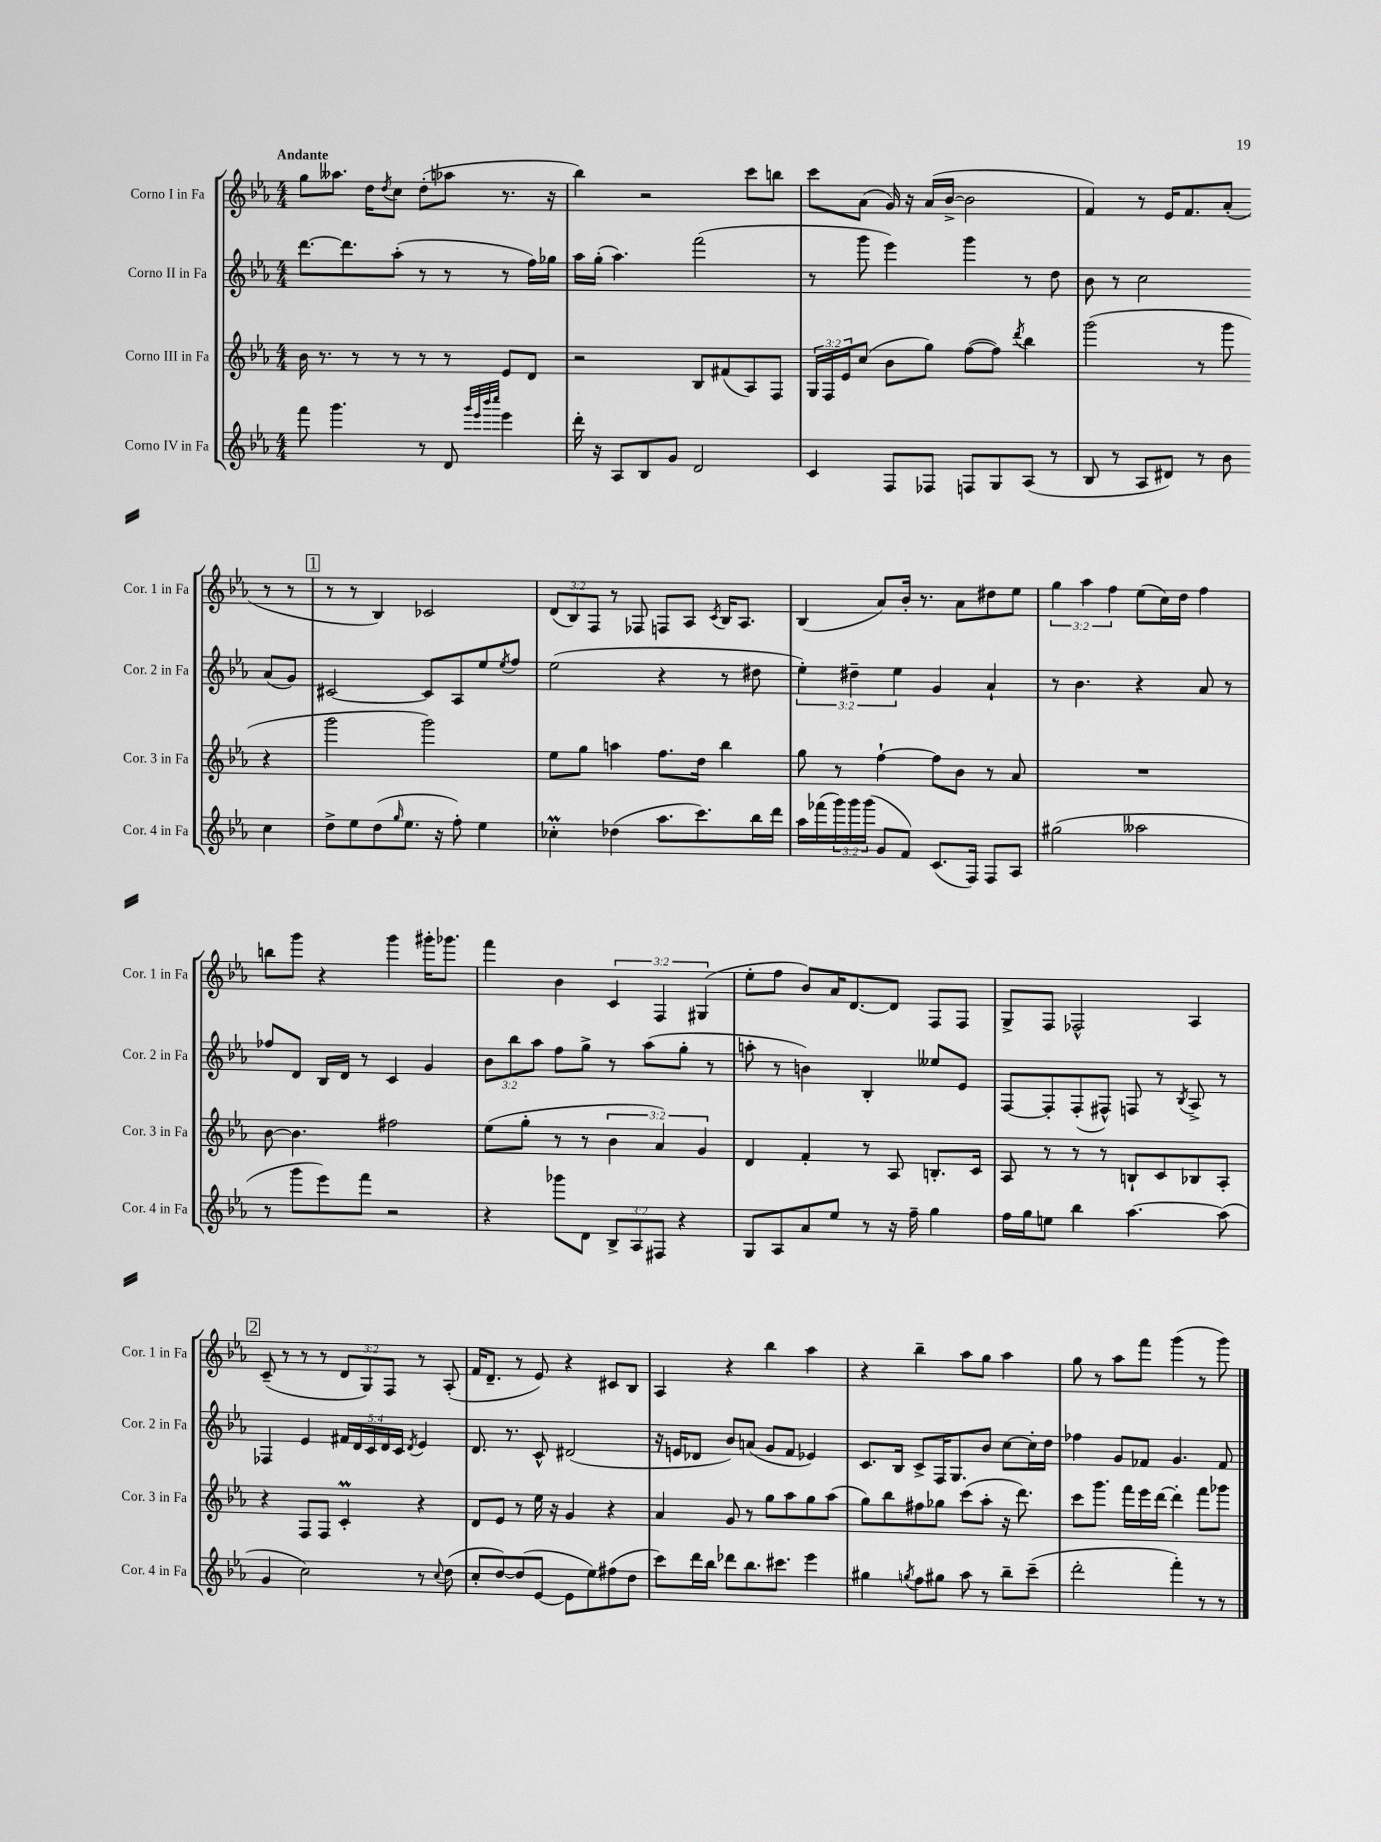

**kern	**kern	**kern	**kern
*staff4	*staff3	*staff2	*staff1
*clefG2	*clefG2	*clefG2	*clefG2
*k[b-e-a-]	*k[b-e-a-]	*k[b-e-a-]	*k[b-e-a-]
*M4/4	*M4/4	*M4/4	*M4/4
8fff\	16b-\	[8.ddd\L	8gg\L
.	8.r	.	.
4.ggg\	.	.	8.aa--\J
.	.	8.ddd\]	.
.	8r	.	.
.	.	.	16dd\LK
.	.	.	8qdd/
.	8r	(8aa-'\J	8cc\J
8r	8r	8r	(8dd'\L
8d/	8r	8r	8aa-\J
32qqggg/LLL	.	.	.
32qqeee-/	.	.	.
32qqbbb-/	.	.	.
32qqcccc/JJJ	.	.	.
4eee-\	8e-/L	8r	8.r
.	8d/J	16ff\LL)	.
.	.	16gg-\JJ	16r
=	=	=	=
16ddd'\	2r	16aa-\LL	4bb-\)
16r	.	(16gg'\JJ	.
8A-/L	.	4.aa-\)	.
8B-/	.	.	2r
8g/J	.	.	.
2d/	8B-/L	(2fff\	.
.	(8f#/	.	.
.	8A-/)	.	8ccc\L
.	8F/J	.	8bb\J
=	=	=	=
4c/	24G/LL	8r	8ccc\L
.	24F/	.	.
.	24e-/J	.	.
.	(8cc/J	8ggg\	(8a-\J
8F/L	8b-\L	4eee-\)	16g/)
.	.	.	16r
8F-/J	8gg\J)	.	(16a-/LL
.	.	.	[16b-^/JJ
8F/L	([8ff\L	4ggg\	2b-\]
8G/	8ff\]J)	.	.
.	8qddd/	.	.
(8A-/J	4bb-\	8r	.
8r	.	8dd\	.
=	=	=	=
8B-/	(2ggg\	8b-\	4f/)
8r	.	8r	.
8A-/L	.	2cc\	8r
8d#/J)	.	.	16e-/LK
.	.	.	8.f/
8r	8r	.	.
8b-\	8ggg\	.	(8a-'/J
4cc\	4r	(8a-/L	8r
.	.	8g/J)	8r
=	=	=	=
8dd^\L	2ggg\	[2c#/	8r
8ee-\	.	.	8r
(8dd\	.	.	4B-/)
16qqgg/	.	.	.
8.ee-\J	.	.	.
.	2ggg\)	8c#/]L	2c-/
16r	.	.	.
8ff'\)	.	8A-/	.
4ee-\	.	8ee-/	.
.	.	8qee-/	.
.	.	8ff/J	.
=	=	=	=
4cc-'\	8ee-\L	(2ee-\	(12d/L
.	.	.	12B-/)
.	8gg\J	.	.
.	.	.	12F/J
(4dd-\	4aa\	.	8r
.	.	.	8F-/
8.aa-\L	8.ff\L	4r	8F/L
.	.	.	8A-/J
8.ccc\)	16dd\Jk	.	.
.	.	.	8qc/
.	4bb-\	8r	16B-/LK
.	.	.	8.A-/J
16bb-\L	.	8dd#\	.
16ddd\JJ	.	.	.
=	=	=	=
16aa-\LL	8gg\	6ee-'\)	(4B-/
(16fff-\	.	.	.
24ggg\)	8r	.	.
24ggg\	.	6dd#~\	.
(24ggg\JJ	.	.	.
8g/L	[4ff`\	.	8a-/L)
.	.	6ee-\	.
8f/J)	.	.	16b-'/Jk
.	.	.	8.r
(8.c/L	8ff\]L	4g/	.
.	8b-\J	.	8a-\L
16F/Jk)	.	.	.
8F/L	8r	4a-`/	8dd#\
8A-/J	8a-/	.	8ee-\J
=	=	=	=
(2gg#\	1r	8r	6gg\
.	.	4.b-\	.
.	.	.	6aa-\
.	.	.	6ff\
2aa--\	.	4r	(8ee-\L
.	.	.	16cc\L)
.	.	.	16dd\JJ
.	.	8a-/	4ff\
.	.	8r	.
=	=	=	=
8r	[8b-\	8ff-/L	8bb\L
8ggg\L	4.b-\]	8d/J	8ggg\J
8eee-\)	.	16B-/LL	4r
.	.	16d/JJ	.
8fff\J	.	8r	.
2r	2ff#\	4c/	4ggg\
.	.	4g/	16ggg#'\LK
.	.	.	8.ggg-\J
=	=	=	=
4r	(8ee-\L	12b-\L	4fff\
.	.	12bb-\	.
.	8gg'\J	.	.
.	.	12aa-\J	.
8ggg-\L	8r	8ff\L	4b-\
8d\J	8r	8gg^\J	.
12B-^/L	6b-\	8r	6c/
12A-/	.	.	.
.	.	(8aa-\L	.
12F#/J	6a-/)	.	6F/
4r	.	8gg'\J	.
.	6g/	.	(6G#/
.	.	8r	.
=	=	=	=
8G/L	4d/	8aa'\	8ee-'\L
8A-/	.	8r	8ff\J
8a-/	4f'/	4b\)	8b-/L)
8ee-/J	.	.	16a-/K
.	.	.	[8.d/
8r	8r	4B-'/	.
16r	8A-/	.	8d/]J
16ff~\	.	.	.
4gg\	8.B'/L	8ee--/L	8F/L
.	.	8e-/J	8F/J
.	16c/Jk	.	.
=	=	=	=
16ff\LL	8A-/	[8F/L	8G^/L
16gg\J	.	.	.
8ee\J	8r	8F'/]	8F/J
4bb-\	8r	(8F'/	2F-^^/
.	8r	8F#^^/J)	.
[4.aa-\	8B`/L	8F/	.
.	8c/	8r	.
.	.	8qB-/	.
.	8B-/	8A-^/	4A-/
(8aa-\]	8A-'/J	8r	.
=	=	=	=
4g/	4r	4F-/	(8c~/
.	.	.	8r
2cc\)	8F/L	4e-/	8r
.	8F/J	.	8r
.	4c'/	20f#/LL	12d/L
.	.	20d/	.
.	.	.	12G/)
.	.	20c/	.
.	.	20d/	.
.	.	.	12F/J
.	.	20c/JJ	.
.	.	8qd/	.
8r	4r	4e-/	8r
8qqcc/	.	.	.
(8dd\	.	.	(8A-'/
=	=	=	=
8cc'/L	8d/L	8.d/	16f/LK
.	.	.	8.d~/J
[8dd/)	8e-/J	.	.
.	.	8.r	.
(8dd/]	8r	.	8r
[8e-/J	16ee-\	8c^^/	8e-/)
.	16r	.	.
8e-\]L	4g/	(2d#/	4r
8ee-\)	.	.	.
(8ff#\	4r	.	8c#/L
8dd\J	.	.	8B-/J
=	=	=	=
8ccc\L)	4a-/	16r	4A-/
.	.	16e/LK	.
16ddd\L	.	8d-/J	.
16bb-\JJ	.	.	.
8ddd-\L	8g/	8b-/L)	4r
8.bb-\	8r	(8a/J	.
.	8gg\L	8g/L	4bb-\
8.ccc#\J	.	.	.
.	8aa-\	8f/J	.
4eee-\	8gg\	4e-/)	4aa-\
.	(8aa-\J	.	.
=	=	=	=
4gg#\	8gg\L)	8.c/L	4r
.	8bb-\	.	.
.	.	16B-/Jk	.
8qgg/	.	.	.
8ff\L	8ff#\	8c^/L	4bb-~\
8gg#\J	8gg-\J	16F/K	.
.	.	8.G/	.
8aa-\	(8ccc\L	.	8aa-\L
8r	8aa-'\J	8b-/J	8gg\J
8bb-~\L	16r	[8cc\L	4aa-\
.	8.ddd\)	.	.
(8ccc~\J	.	16cc'\]L	.
.	.	16dd\JJ	.
=	=	=	=
2ddd'\	8ccc\L	4ff-\	8gg\
.	8.ggg\J	.	8r
.	.	8g/L	8aa-\L
.	16fff\LL	.	.
.	16eee-\	8f-/J	8fff\J
.	[16ddd\JJ	.	.
4fff'\)	4ddd'\]	4.g/	(4ggg\
8r	8fff\L	.	8r
8r	8ggg-\J	8f-/	8ggg\)
==	==	==	==
*-	*-	*-	*-
